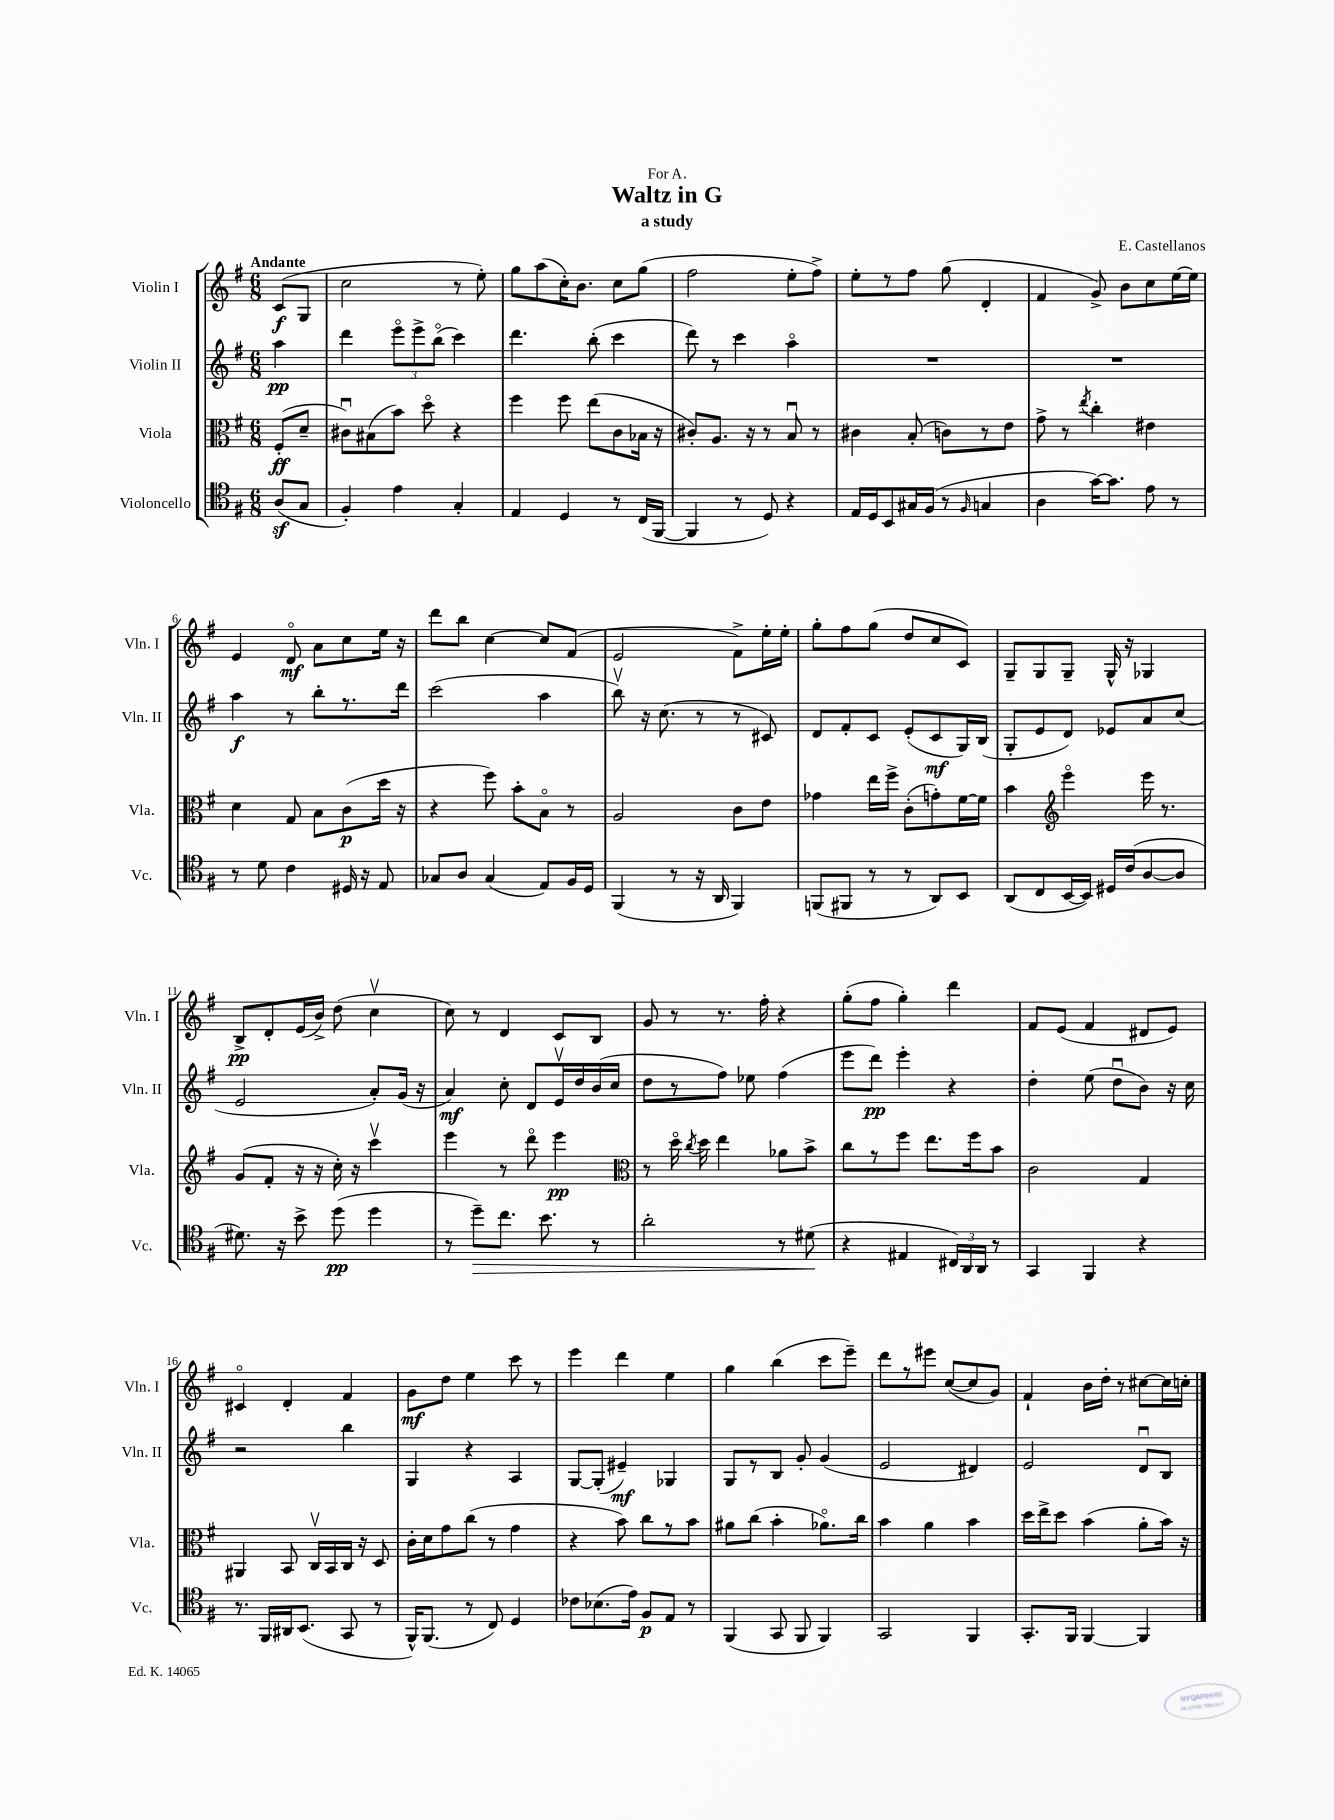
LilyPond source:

\header { title = "Waltz in G" composer = "E. Castellanos" subtitle = "a study" dedication = "For A." }
<<
\new StaffGroup <<
\new Staff = "s0" \with { instrumentName = "Violin I" shortInstrumentName = "Vln. I" } {
    \clef treble \key g \major \numericTimeSignature \time 6/8 \partial 4 \tempo "Andante"
    \autoBeamOff c'8[\f( g8] |
    c''2 r8 e''8-.) |
    g''8[ a''8( c''16-.) b'8.] c''8[ g''8]( |
    fis''2 e''8[-. fis''8]->) |
    e''8[-. r8 fis''8] g''8( d'4-. |
    fis'4 g'8->) b'8[ c''8 e''16~ e''16] |
    e'4 d'8\flageolet\mf a'8[ c''8 e''16] r16 |
    d'''8[ b''8] c''4~ c''8[ fis'8]( |
    e'2 fis'8[->) e''16-. e''16]-. |
    g''8[-. fis''8 g''8]( d''8[ c''8 c'8]) |
    g8[-- g8 g8]-- g16-^ r16 ges4 |
    b8[->\pp d'8-. e'16( b'16]->) d''8( c''4\upbow |
    c''8) r8 d'4 c'8[ b8] |
    g'8 r8 r8. fis''16-. r4 |
    g''8[-.( fis''8] g''4-.) d'''4 |
    fis'8[ e'8]( fis'4 dis'8[ e'8]) |
    cis'4\flageolet d'4-. fis'4 |
    g'8[\mf d''8] e''4 c'''8 r8 |
    e'''4 d'''4 e''4 |
    g''4 b''4( c'''8[ e'''8]--) |
    d'''8[ r8 eis'''8] c''8[~( c''8 g'8]) |
    fis'4-! b'16[ d''16]-. r8 cis''8[~ cis''16 c''16]-. \bar "|." |
}
\new Staff = "s1" \with { instrumentName = "Violin II" shortInstrumentName = "Vln. II" } {
    \clef treble \key g \major \numericTimeSignature \time 6/8 \partial 4
    \autoBeamOff a''4\pp |
    d'''4 \tuplet 3/2 { e'''8[\flageolet e'''8-> b''8]\flageolet( } c'''4) |
    d'''4. b''8-.( c'''4 |
    d'''8) r8 c'''4 a''4\flageolet |
    R2. |
    R2. |
    a''4\f r8 b''8[-. r8. d'''16] |
    c'''2( a''4 |
    b''8\upbow) r16 c''8.( r8 r8 cis'8) |
    d'8[ fis'8-. c'8] e'8[-.( c'8\mf g16) b16]( |
    g8[-. e'8 d'8]) ees'8[ a'8 c''8]( |
    e'2 a'8[-.) g'16]( r16 |
    a'4\mf) c''8-. d'8[ e'16\upbow d''16 b'16( c''16] |
    d''8[ r8 fis''8]) ees''8 fis''4( |
    e'''8[ d'''8]\pp) e'''4-. r4 |
    d''4-. e''8( d''8[\downbow b'8]) r16 c''16 |
    r2 b''4 |
    g4 r4 a4 |
    g8[~ g8]-.( eis'4--\mf) ges4 |
    g8[ r8 b8] g'8-. g'4( |
    e'2 dis'4) |
    e'2 d'8[\downbow b8] \bar "|." |
}
\new Staff = "s2" \with { instrumentName = "Viola" shortInstrumentName = "Vla." } {
    \clef alto \key g \major \numericTimeSignature \time 6/8 \partial 4
    \autoBeamOff fis8[-.\ff( d'8]-- |
    cis'8[\downbow) bis8( b'8]) d''8\flageolet r4 |
    fis''4 fis''8 e''8[( c'8 bes16] r16 |
    cis'8[-.) a8.] r16 r8 b8\downbow r8 |
    cis'4 b8-.( c'8[) r8 e'8] |
    g'8-> r8 \acciaccatura { e''8 } c''4-. eis'4 |
    d'4 g8 b8[ c'8\p( d''16] r16 |
    r4 fis''8) b'8[-. b8]\flageolet r8 |
    a2 c'8[ e'8] |
    ges'4 e''16[ fis''16]-> c'8[-.( g'8-.) fis'16~ fis'16] |
    b'4 \clef treble e'''4\flageolet e'''16 r8. |
    g'8[( fis'8]-. r16 r16 c''16-.) r16 c'''4\upbow |
    e'''4 r8 d'''8\flageolet e'''4\pp |
    \clef alto r8 d''16\flageolet \acciaccatura { c''8 } d''16 e''4 aes'8[ b'8]-> |
    c''8[ r8 fis''8] e''8.[ fis''16 b'8] |
    c'2 g4 |
    ais,4 b,8 c16[\upbow b,16 c16] r16 d8 |
    c'16[-. d'16 g'8 c''8]( r8 g'4 |
    r4 b'8) c''8[ r8 b'8] |
    ais'8[ c''8]( b'4-. aes'8.[\flageolet) c''16] |
    b'4 a'4 b'4 |
    d''16[ e''16-> d''8] b'4( a'8[-. b'16]) r16 \bar "|." |
}
\new Staff = "s3" \with { instrumentName = "Violoncello" shortInstrumentName = "Vc." } {
    \clef tenor \key g \major \numericTimeSignature \time 6/8 \partial 4
    \autoBeamOff a8[\sf( g8] |
    fis4-.) e'4 g4-. |
    e4 d4 r8 c16[( fis,16]~ |
    fis,4 r8 d8) r4 |
    e16[ d16 b,8 gis16 fis16]( r8 \grace { fis16 } g4 |
    a4 g'16[~) g'8.] e'8 r8 |
    r8 d'8 c'4 dis16 r16 e8 |
    ges8[ a8] ges4( e8[) fis16 d16] |
    fis,4( r8 r16 a,16 fis,4) |
    f,8[( fis,8] r8 r8 a,8[) b,8] |
    a,8[( c8 b,16~ b,16]) dis16[ c'16( a8~ a8] |
    dis'8.) r16 b'8-> d''8\pp( d''4 |
    r8 d''8[--\>) c''8.] b'8. r8 |
    a'2-. r8 dis'8\!( |
    r4 eis4 \tuplet 3/2 { cis16[) a,16 a,16] } r8 |
    g,4 fis,4 r4 |
    r8. fis,16[ ais,16 b,8.]( g,8 r8 |
    fis,16[-^) fis,8.]( r8 c8) d4 |
    ces'8[ bes8.( e'16]) fis8[\p e8] r8 |
    fis,4( g,8 fis,8 fis,4) |
    g,2 fis,4 |
    g,8.[-. fis,16] fis,4~ fis,4 \bar "|." |
}
>>
>>
